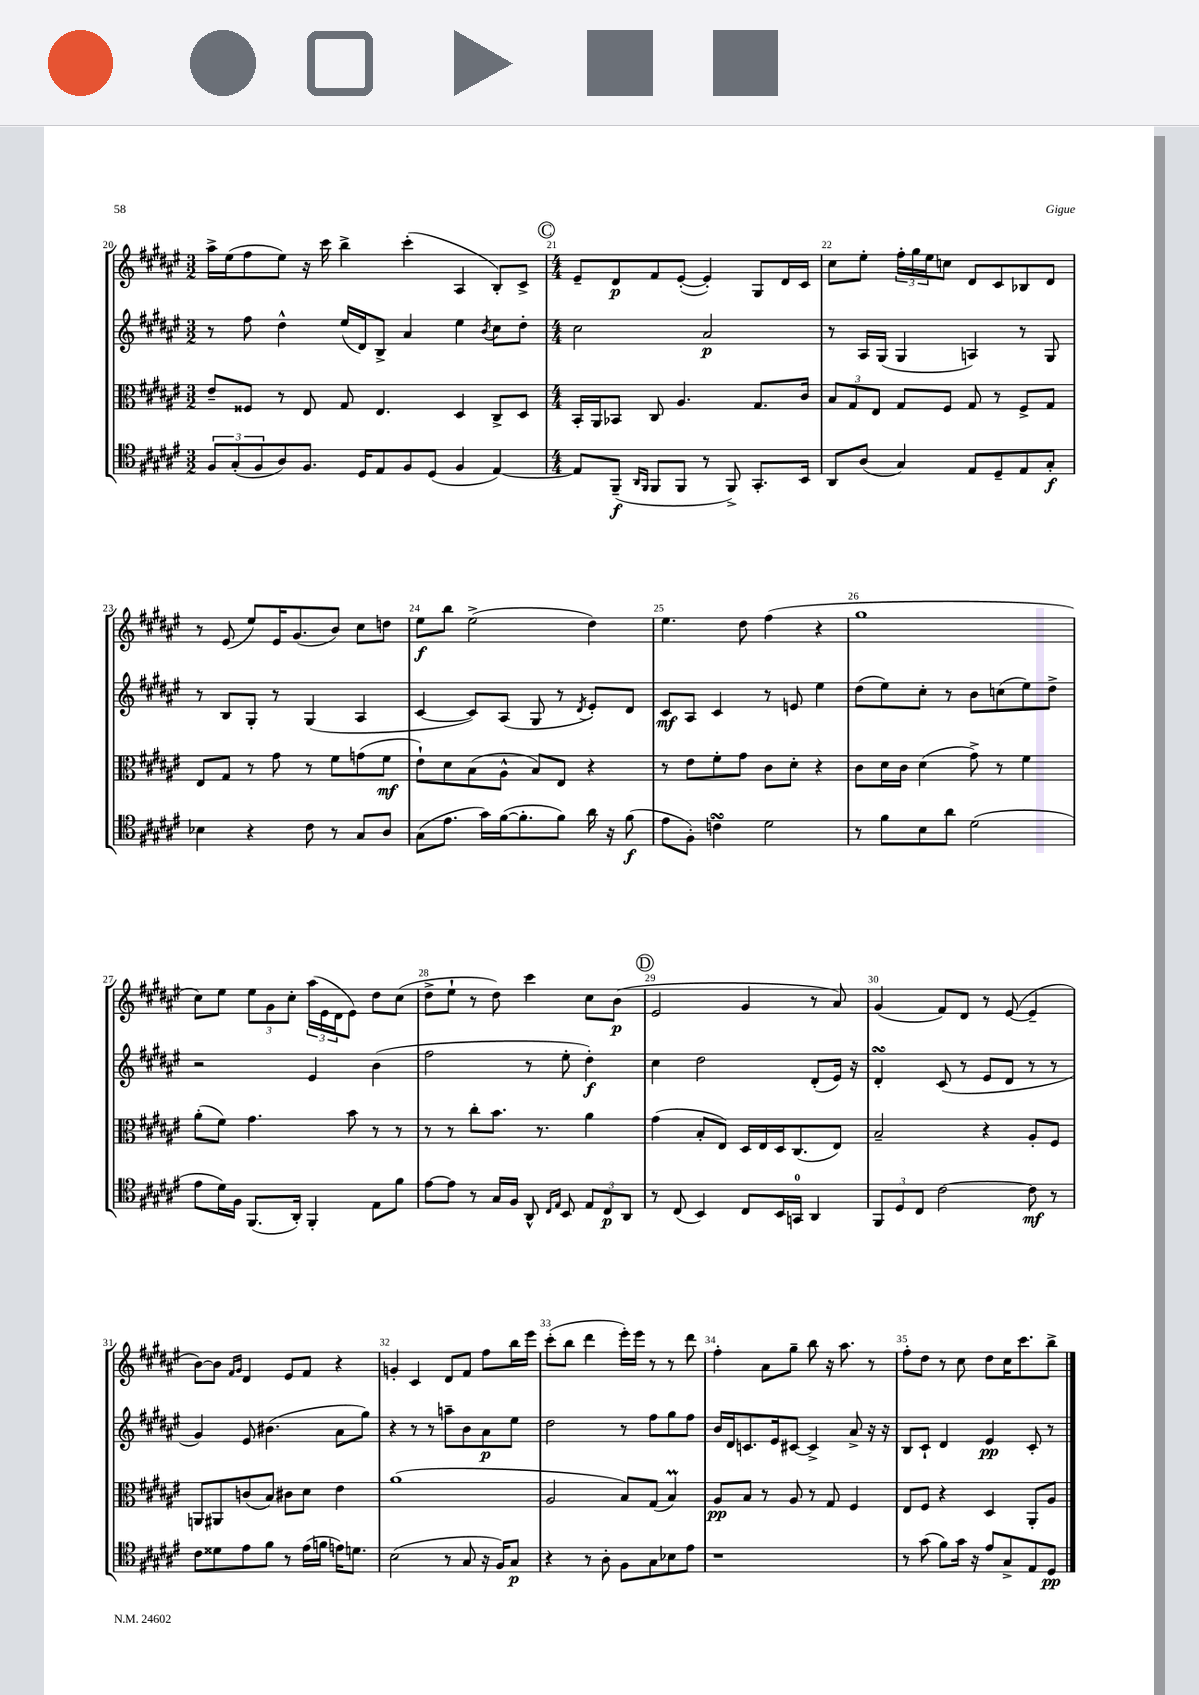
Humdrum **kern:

**kern	**kern	**kern	**kern
*staff4	*staff3	*staff2	*staff1
*clefC4	*clefC3	*clefG2	*clefG2
*k[f#c#g#d#a#e#]	*k[f#c#g#d#a#e#]	*k[f#c#g#d#a#e#]	*k[f#c#g#d#a#e#]
*M3/2	*M3/2	*M3/2	*M3/2
12F#	8e#~	8r	16aa#^
.	.	.	(16ee#
(12G#'	.	.	.
.	8F##	8ff#	8ff#
12F#	.	.	.
8A#)	8r	4dd#^^	8ee#)
8.F#	8E#	.	16r
.	.	.	16ccc#
.	8G#	(16ee#	4bb^
16D#	.	16d#)	.
8E#	4.E#	8B^	.
8F#	.	4a#	(4ccc#'
(8D#	.	.	.
4F#	4D#	4ee#	4A#
.	.	8qb	.
[4E#)	8C#^	8cc#	8B')
.	8D#	8dd#'	8c#^
=	=	=	=
*M4/4	*M4/4	*M4/4	*M4/4
8E#]	16BB'	2cc#	8e#~
.	16AA#	.	.
(8FF#~	8BB-	.	8d#
16qqAA#	.	.	.
16qqFF#	.	.	.
8FF#	8C#	.	8f#
8FF#	4.A#	.	([8e#'
8r	.	2a#	4e#'])
8FF#^)	.	.	.
8.GG#'	8.G#	.	8G#
.	.	.	16d#
16BB	16c#	.	16c#
=	=	=	=
8AA#	12B	8r	8cc#
.	12G#	.	.
(8A#	.	16A#	8ee#'
.	12E#	.	.
.	.	(16G#	.
4G#)	8G#	4G#	24ff#'
.	.	.	24gg#
.	.	.	24ee#
.	8F#	.	8cc
8E#	8G#	4A)	8d#
8D#~	8r	.	8c#
8E#	8F#^	8r	8B-
8G#'	8G#	8G#	8d#
=	=	=	=
4B-	8E#	8r	8r
.	8G#	8B	(8e#
4r	8r	8G#'	8ee#)
.	8g#	8r	16e#
.	.	.	(8.g#
8c#	8r	(4G#	.
8r	8f#	.	8b)
8G#	(8g	4A#	8cc#
8A#	8f#	.	8dd
=	=	=	=
(8G#	8e#`)	[4c#	8ee#
8.e#	8d#	.	8bb
.	(8B	8c#])	(2ee#^
16g#)	.	.	.
([16f#	8A#^^	(8A#	.
8.f#']	.	.	.
.	8B)	8G#	.
8f#)	8E#	8r	.
.	.	8qd#	.
16a#	4r	8e#')	4dd#)
16r	.	.	.
(8f#	.	8d#	.
=	=	=	=
8e#	8r	8c#	4.ee#
8F#')	8e#	8A#	.
4c	8f#'	4c#	.
.	8g#	.	8dd#
2d#	8c#	8r	(4ff#
.	8d#'	8e	.
.	4r	4ee#	4r
=	=	=	=
8r	8c#	(8dd#	1gg#
8f#	16d#	8ee#)	.
.	16c#	.	.
8B	(4d#	8cc#'	.
8a#	.	8r	.
(2d#	8g#^)	8b	.
.	8r	(8cc	.
.	4f#	8ee#)	.
.	.	8dd#^	.
=	=	=	=
8e#	(8a#'	2r	8cc#)
16d#)	8f#)	.	8ee#
16F#	.	.	.
(8.FF#	4.g#	.	12ee#
.	.	.	12g#
.	.	.	12cc#'
16AA#')	.	.	.
4FF#'	.	4e#	(24aa#
.	.	.	24e#
.	.	.	24d#
.	8b	.	8e#)
8E#	8r	(4b	8dd#
8f#	8r	.	(8cc#
=	=	=	=
[8e#	8r	2ff#	8dd#^
8e#]	8r	.	8ee#`
8r	8cc#'	.	8r
16G#	8.b	.	8dd#)
16F#	.	.	.
8AA#^^	.	8r	4ccc#
.	8.r	.	.
16qqC#	.	.	.
16qqE#	.	.	.
8BB	.	8ee#'	.
12E#	4a#	4dd#')	8cc#
12C#	.	.	.
.	.	.	(8b
12AA#	.	.	.
=	=	=	=
8r	(4g#	4cc#	2e#
(8C#	.	.	.
4BB)	8B'	2dd#	.
.	8E#)	.	.
8C#	16D#	.	4g#
.	16E#	.	.
16BB	16D#	.	.
16GG	(8.C#	.	.
4AA#	.	(8d#'	8r
.	8E#)	16e#)	8a#)
.	.	16r	.
=	=	=	=
12FF#	2B~	4d#'	(4g#
12D#	.	.	.
12C#	.	.	.
[2c#	.	(8c#	8f#)
.	.	8r	8d#
.	4r	8e#	8r
.	.	8d#	([8e#
8c#]	8A#'	8r	4e#~]
8r	8F#	8r	.
=	=	=	=
8c#	8AA	4g#)	[8b)
8d##	8AA#	.	8b]
.	.	.	16qqf#
.	.	.	16qqg#
8e#	(8c	8e#	4d#
8f#	8B)	(4.b#	.
8r	8c#	.	8e#
(16e#	8d#	.	8f#
16f	.	.	.
16e)	4e#	8a#	4r
8.d	.	.	.
.	.	8gg#)	.
=	=	=	=
(2B	(1a#	4r	4g'
.	.	8r	4c#
.	.	8r	.
8r	.	8aa~	8d#
8G#	.	8b	8f#
16r	.	8a#	8ff#
16F#)	.	.	.
8G#	.	8ee#	16bb
.	.	.	16eee#
=	=	=	=
4r	2A#	2dd#	(8ccc#'
.	.	.	8bb
8r	.	.	4ddd#
8A#'	.	.	.
8F#	8B)	8r	16eee#')
.	.	.	16eee#
8G#	(8G#	8ff#	8r
8B-	4B)	8gg#	8r
8e#	.	8ff#	8ddd#
=	=	=	=
1r	8A#	16b	4ff#'
.	.	16d#	.
.	8B	8.c	.
.	8r	.	8a#
.	.	16e#	.
.	8A#	[8c#	8gg#~
.	8r	4c#^]	8bb
.	8G#	.	16r
.	.	.	8.aa#
.	4F#	8a#^	.
.	.	16r	8r
.	.	16r	.
=	=	=	=
8r	8E#	8B	8ff#'
(8g#	8F#	8c#`	8dd#
8f#)	4r	4d#	8r
16g#	.	.	8cc#
16r	.	.	.
8e#	4D#	4e#	8dd#
8G#^	.	.	16cc#
.	.	.	8.ccc#
8E#	8AA#'	8c#'	.
8D#	8A#	8r	8bb^
==	==	==	==
*-	*-	*-	*-
